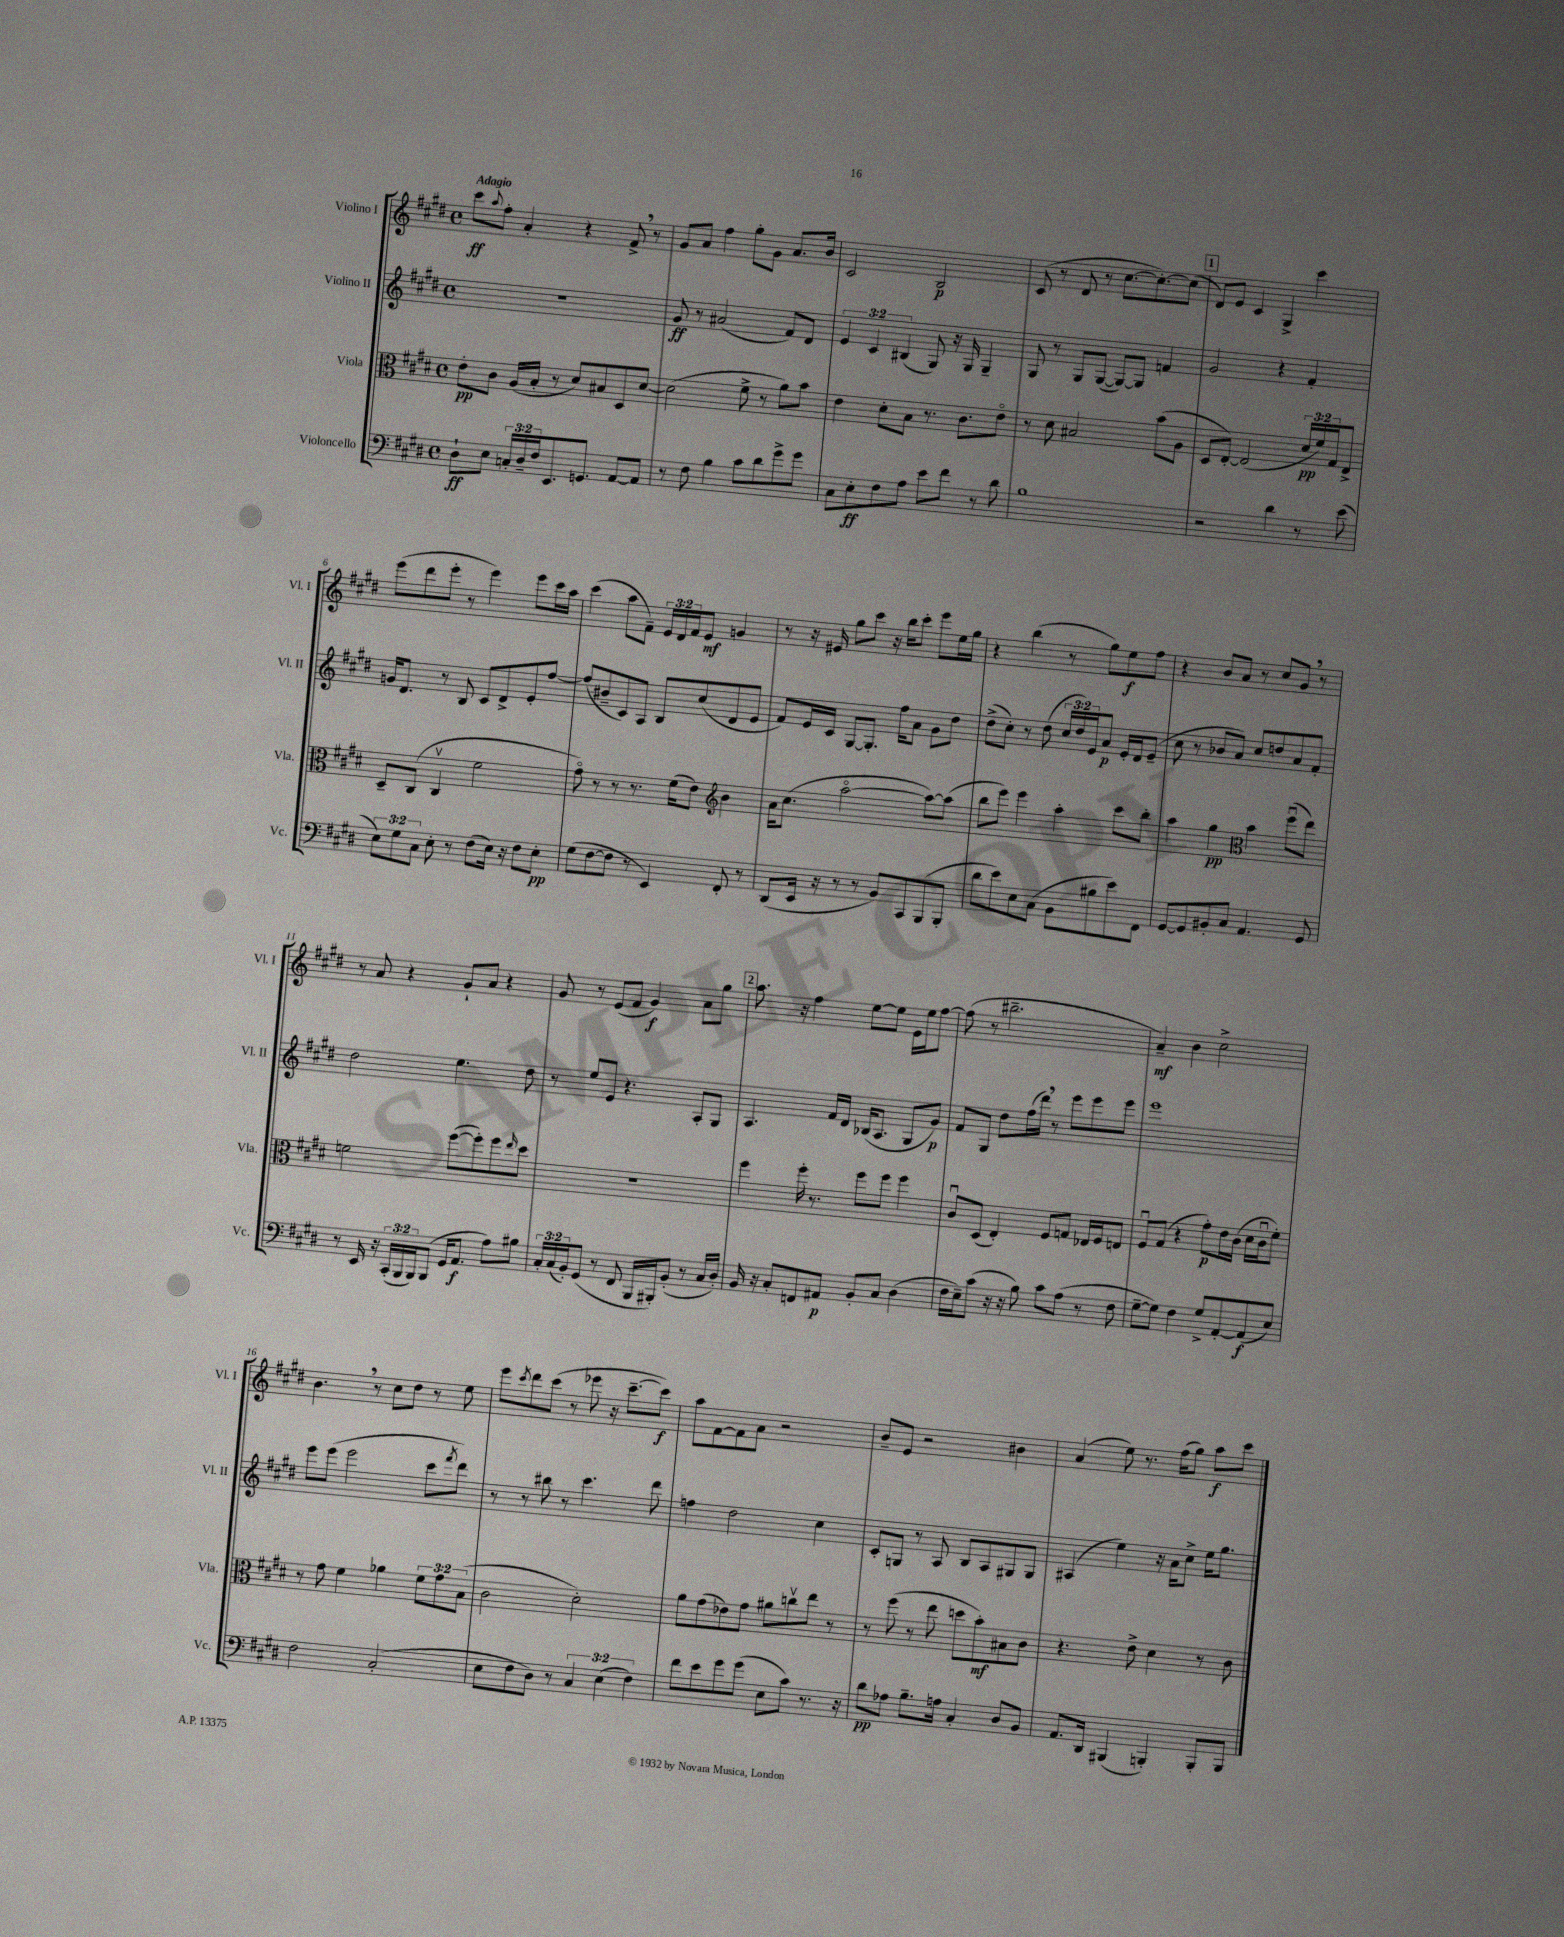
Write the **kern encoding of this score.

**kern	**dynam	**kern	**dynam	**kern	**dynam	**kern	**dynam
*part4	*part4	*part3	*part3	*part2	*part2	*part1	*part1
*staff4	*staff4	*staff3	*staff3	*staff2	*staff2	*staff1	*staff1
*I"Violoncello	*	*I"Viola	*	*I"Violino II	*	*I"Violino I	*
*I'Vc.	*	*I'Vla.	*	*I'Vl. II	*	*I'Vl. I	*
*clefF4	*	*clefC3	*	*clefG2	*	*clefG2	*
*k[f#c#g#d#]	*	*k[f#c#g#d#]	*	*k[f#c#g#d#]	*	*k[f#c#g#d#]	*
*M4/4	*	*M4/4	*	*M4/4	*	*M4/4	*
*met(c)	*	*met(c)	*	*met(c)	*	*met(c)	*
=1	=1	=1	=1	=1	=1	=1	=1
!	!	!	!	!	!	!LO:TX:a:B:t=Adagio	!
8D#`\L	ff	8e'\L	pp	1r	.	8ccc#\L	ff
.	.	.	.	.	.	8qqaa/	.
8E\J	.	8c#\J	.	.	.	8ff#'\J	.
24Cn'/LL	.	(16A/LL	.	.	.	4a'/	.
24D#~/	.	.	.	.	.	.	.
.	.	16B'/JJ	.	.	.	.	.
24F#/J	.	.	.	.	.	.	.
8.EE/	.	8r	.	.	.	.	.
.	.	8d#/L)	.	.	.	4r	.
8.GGn/J	.	.	.	.	.	.	.
.	.	8B#X/	.	.	.	.	.
[8AA/L	.	8D#/	.	.	.	8f#^,/	.
8AA/J]	.	[8d#/J	.	.	.	8r	.
=2	=2	=2	=2	=2	=2	=2	=2
8r	.	(2d#\]	.	8g#/	ff	8g#/L	.
8F#\	.	.	.	8r	.	8a/J	.
4B\	.	.	.	(2a#X/	.	4ff#\	.
8c#\L	.	8f#^\	.	.	.	8gg#'\L	.
8d#\	.	8r	.	.	.	8g#\J	.
8g#^\	.	8a\L)	.	8f#/L)	.	8.a/L	.
8g#\J	.	8b\J	.	8d#/J	.	.	.
.	.	.	.	.	.	16b/Jk	.
=3	=3	=3	=3	=3	=3	=3	=3
8C#\L	.	4e\	.	6e/	.	2c#/	.
8E'\	ff	.	.	.	.	.	.
.	.	.	.	6c#/	.	.	.
8F#\	.	8d#'\L	.	.	.	.	.
.	.	.	.	(6B#X/	.	.	.
8A\J	.	8B\J	.	.	.	.	.
8e\L	.	8.r	.	8G#/)	.	2B/	p
8f#\J	.	.	.	16r	.	.	.
.	.	8.c#\L	.	16G#/	.	.	.
8r	.	.	.	4G#~/	.	.	.
8d#\	.	8e\J	.	.	.	.	.
=4	=4	=4	=4	=4	=4	=4	=4
1B	.	8r	.	8G#/	.	(8c#/	.
.	.	8d#\	.	8r	.	8r	.
.	.	2B#X/	.	8G#/L	.	8d#/	.
.	.	.	.	([8G#/J	.	8r	.
.	.	.	.	8G#/L_)	.	[8.cc#\L	.
.	.	.	.	8G#/J]	.	.	.
.	.	.	.	.	.	8.cc#'\_)	.
.	.	(8b\L	.	4fn/	.	.	.
.	.	8A\J	.	.	.	(8cc#\J]	.
!!LO:REH:place=s1:t=1
=5	=5	=5	=5	=5	=5	=5	=5
2r	.	8D#/L	.	2g#/	.	8d#/L)	.
.	.	[8E'/J)	.	.	.	8e/J	.
.	.	(2E/]	.	.	.	4c#/	.
4d#\	.	.	.	4r	.	4G#^/	.
8r	.	24d#/LL	pp	4f#'/	.	4ccc#\	.
.	.	24f#/)	.	.	.	.	.
.	.	24G#/J	.	.	.	.	.
(8e\	.	8E^/J	.	.	.	.	.
!!LO:LB:g=z
=6	=6	=6	=6	=6	=6	=6	=6
12E\L)	.	8D#~/L	.	16gn/KL	.	(8eee\L	.
.	.	.	.	8.d#/J	.	.	.
12G#\	.	.	.	.	.	.	.
.	.	(8C#/J	.	.	.	8ddd#\	.
12C#\J	.	.	.	.	.	.	.
8E'\	.	4C#v/	.	8r	.	8eee'\J	.
8r	.	.	.	8B/	.	8r	.
(8F#\L	.	2f#\	.	8c#/L	.	4eee\)	.
16E\Jk)	.	.	.	8d#^/	.	.	.
16r	.	.	.	.	.	.	.
8F#\L	.	.	.	8e'/	.	8eee\L	.
8E'\J	pp	.	.	[8ff#/J	.	16ccc#\L	.
.	.	.	.	.	.	16aa\JJ	.
=7	=7	=7	=7	=7	=7	=7	=7
(8G#\L	.	8g#\)	.	(8ff#/L]	.	(4ccc#\	.
[8F#\	.	8r	.	8b#X~/	.	.	.
8F#\J]	.	8r	.	8c#/)	.	8aa\L	.
8r	.	8.r	.	8A/J	.	8f#~\J)	.
4EE/)	.	.	.	8B/L	.	24e/LL	.
.	.	.	.	.	.	24d#/	.
.	.	(16f#\KL	.	.	.	.	.
.	.	.	.	.	.	24f#/J	.
.	.	8e\J)	.	(8cc#/	.	8e/J	mf
*	*	*clefG2	*	*	*	*	*
8FF#'/	.	4b\	.	8d#/	.	4gn/	.
8r	.	.	.	8e/J	.	.	.
=8	=8	=8	=8	=8	=8	=8	=8
(8DD#/L	.	16a\KL	.	8f#/L)	.	8r	.
.	.	(8.cc#\J	.	.	.	.	.
16EE/Jk	.	.	.	16e/L	.	16r	.
16r	.	.	.	16c#/JJ	.	16e#X/	.
8r	.	[2aa\	.	[8G#/L	.	8gg#\L	.
8r	.	.	.	8.G#'/J]	.	8ccc#\J	.
8BB/L)	.	.	.	.	.	16r	.
.	.	.	.	16ff#\KL	.	16bb\KL	.
8CC#/	.	.	.	8a\J	.	8ccc#'\J	.
(8BBB/	.	8aa\L_)	.	8g#\L	.	8eee\L	.
8BBB'/J	.	(8aa\J]	.	8dd#\J	.	16ee\L	.
.	.	.	.	.	.	16gg#\JJ	.
=9	=9	=9	=9	=9	=9	=9	=9
8d#\L	.	8bb\L	.	(8dd#^\L	.	4r	.
8e\)	.	8eee\J)	.	8cc#'\J)	.	.	.
8E\	.	4eee\	.	8r	.	(4bb\	.
(8C#\J	.	.	.	(8dd#\	.	.	.
8BB\L	.	4aa'\	.	24cc#/LL	.	8r	.
.	.	.	.	24dd#/)	.	.	.
.	.	.	.	24e/J	.	.	.
8B#X\	.	.	.	8a/J	p	8gg#\L)	.
8e\)	.	8ccc#\L	.	16e'/LL	.	8ee\	f
.	.	.	.	16d#/J	.	.	.
8FF#\J	.	8bb'\J	.	(8e~/J	.	8ff#\J	.
=10	=10	=10	=10	=10	=10	=10	=10
[8GG#/L	.	4aa\	.	8cc#\	.	4r	.
8GG#/]	.	.	.	8r	.	.	.
8BB#X'/	.	4gg#\	pp	8b-X/L	.	8b/L	.
8C#/J	.	.	.	8a/J)	.	8a/J	.
*	*	*clefC3	*	*	*	*	*
4.AA/	.	4b\	.	8cc#/L	.	8r	.
.	.	.	.	8ddn/	.	8cc#/L	.
.	.	(8ff#u\L	.	8a/	.	8g#,/J	.
8GG#/	.	8ee\J)	.	8f#'/J	.	8r	.
!!LO:LB:g=z
=11	=11	=11	=11	=11	=11	=11	=11
8r	.	2fn\	.	2dd#\	.	8r	.
16EE/	.	.	.	.	.	8a/	.
16r	.	.	.	.	.	.	.
(24CC#'/LL	.	.	.	.	.	4r	.
24BBB/	.	.	.	.	.	.	.
24BBB/J)	.	.	.	.	.	.	.
(8BBB/J	.	.	.	.	.	.	.
16GG#/KL	.	([8ff#\L	.	4.ee\	.	8g#`/L	.
8.AA/J	f	.	.	.	.	.	.
.	.	8ff#'\])	.	.	.	8a/J	.
8A\L)	.	8ff#\	.	.	.	4r	.
.	.	16qqee/	.	.	.	.	.
8B#X\J	.	8dd#\J	.	8dd#\	.	.	.
=12	=12	=12	=12	=12	=12	=12	=12
24C#'/LL	.	1r	.	8r	.	8g#/	.
(24C#/	.	.	.	.	.	.	.
24BB'/J)	.	.	.	.	.	.	.
(8GG#/J	.	.	.	8ee/L	.	8r	.
8r	.	.	.	8e/J	.	(8e/L	.
8FF#/	.	.	.	4.r	.	8f#/J	.
16BBB/LL	.	.	.	.	.	4g#/)	f
16BBB#X'/J)	.	.	.	.	.	.	.
(8BB'/J	.	.	.	.	.	.	.
8r	.	.	.	8A'/L	.	8a\L	.
16C#/LL	.	.	.	8G#/J	.	8gg#\J	.
16D#'/JJ)	.	.	.	.	.	.	.
!!LO:REH:place=s1:t=2
=13	=13	=13	=13	=13	=13	=13	=13
16BB/	.	4ff#\	.	4.A/	.	8.aa\	.
16r	.	.	.	.	.	.	.
8C#'/L	.	.	.	.	.	.	.
.	.	.	.	.	.	16r	.
8FFn/	.	16ff#'\	.	.	.	4ff#\	.
.	.	8.r	.	.	.	.	.
8AA#X/J	p	.	.	16f#/LL	.	.	.
.	.	.	.	16d#/JJ	.	.	.
8BB'/L	.	8ff#\L	.	(16B-X/KL	.	[8ee\L	.
.	.	.	.	8.A/J	.	.	.
8C#/J	.	8ff#\J	.	.	.	8ee\J]	.
(4D#\	.	4ff#\	.	8G#/L	.	16e\LL	.
.	.	.	.	.	.	16ee\J	.
.	.	.	.	8g#/J)	p	[8ff#\J	.
=14	=14	=14	=14	=14	=14	=14	=14
16F#\LL	.	8c#u/L	.	8f#/L	.	(8ff#\]	.
16E~\J)	.	.	.	.	.	.	.
(8c#\J	.	(8D#/J	.	8G#/J	.	8r	.
16r	.	4E'/)	.	8dd#\L	.	2.bb#X~\	.
16r	.	.	.	.	.	.	.
8B\)	.	.	.	(16ff#\L	.	.	.
.	.	.	.	16ddd#,\JJ)	.	.	.
8c#\L	.	8F#/L	.	8r	.	.	.
(8A\J	.	8Gn/J	.	8eee\L	.	.	.
8r	.	16E-X/LL	.	8eee\	.	.	.
.	.	16F#/J	.	.	.	.	.
8F#\	.	8En/J	.	8eee\J	.	.	.
=15	=15	=15	=15	=15	=15	=15	=15
[8G#~\L	.	8F#u/L	.	1eee	.	4a~/)	mf
8G#\J])	.	(8G#/J	.	.	.	.	.
4F#\	.	4r	.	.	.	4b\	.
8G#^/L	.	8g#'\L)	p	.	.	2cc#^\	.
[8AA'/	.	16e\L	.	.	.	.	.
.	.	(16c#\JJ	.	.	.	.	.
(8AA/]	f	16d#\LL	.	.	.	.	.
.	.	16c#u\J	.	.	.	.	.
8E/J)	.	8f#'\J)	.	.	.	.	.
!!LO:LB:g=z
=16	=16	=16	=16	=16	=16	=16	=16
2F#\	.	8r	.	8eee\L	.	4.b,\	.
.	.	8g#\	.	(8eee\J	.	.	.
.	.	4f#\	.	2eee\	.	.	.
.	.	.	.	.	.	8r	.
(2C#'/	.	4a-X\	.	.	.	8cc#\L	.
.	.	.	.	.	.	8dd#\J	.
.	.	12f#\L	.	8ccc#\L	.	8r	.
.	.	12g#\	.	.	.	.	.
.	.	.	.	8qfff#/	.	.	.
.	.	.	.	8ddd#\J)	.	8ee\	.
.	.	(12B\J	.	.	.	.	.
=17	=17	=17	=17	=17	=17	=17	=17
8E\L	.	2c#\	.	8r	.	8eee\L	.
.	.	.	.	.	.	8qccc#/	.
8F#\	.	.	.	8r	.	8ddd#\	.
8D#\J)	.	.	.	8bb#X\	.	(8ccc#\J	.
8r	.	.	.	8r	.	8r	.
6C#/	.	2d#'\)	.	4.ccc#\	.	8eee-X\	.
.	.	.	.	.	.	16r	.
(6E\	.	.	.	.	.	.	.
.	.	.	.	.	.	[8.ccc#~\L	.
6F#\)	.	.	.	.	.	.	.
.	.	.	.	8ddd#\	.	8ccc#\J])	f
=18	=18	=18	=18	=18	=18	=18	=18
8f#\L	.	8a\L	.	4ffn\	.	8aa\L	.
8e\	.	(8g#\	.	.	.	[8f#\	.
8g#\	.	8e-X\)	.	2dd#\	.	8f#\]	.
(8g#\J	.	8g#\J	.	.	.	8a\J	.
8E\L	.	8a#X\L	.	.	.	2r	.
8c#\J)	.	8ccnv\	.	.	.	.	.
8.r	.	8ee\J	.	4cc#\	.	.	.
.	.	8r	.	.	.	.	.
16r	.	.	.	.	.	.	.
=19	=19	=19	=19	=19	=19	=19	=19
8d#\L	pp	8r	.	8c#'/L	.	8b~/L	.
8A-X\J	.	(8ff#\	.	8Gn/J	.	8e/J	.
8.B~\L	.	8r	.	8r	.	2r	.
.	.	8ee\	.	8A/	.	.	.
16An\Jk	.	.	.	.	.	.	.
4C#'/	.	8ddn\L	.	8B/L	.	.	.
.	.	8b'\)	mf	8A/	.	.	.
8D#/L	.	8B#X\	.	8G#X/	.	4b#X\	.
8BB/J	.	8c#\J	.	8G#/J	.	.	.
=20	=20	=20	=20	=20	=20	=20	=20
8.AA/L	.	4.r	.	(4A#X/	.	(4a/	.
16DD#/Jk	.	.	.	.	.	.	.
(4BBB#X/	.	.	.	4ee\)	.	8ee\)	.
.	.	8e^\	.	.	.	8.r	.
4BBBn'/)	.	4d#\	.	16r	.	.	.
.	.	.	.	16a\KL	.	(16ff#\KL	.
.	.	.	.	8cc#^\J	.	8gg#\J)	.
8BBB'/L	.	8r	.	16ee\KL	.	8aa\L	f
.	.	.	.	8.gg#\J	.	.	.
8BBB/J	.	8c#\	.	.	.	8ccc#\J	.
==	==	==	==	==	==	==	==
*-	*-	*-	*-	*-	*-	*-	*-
